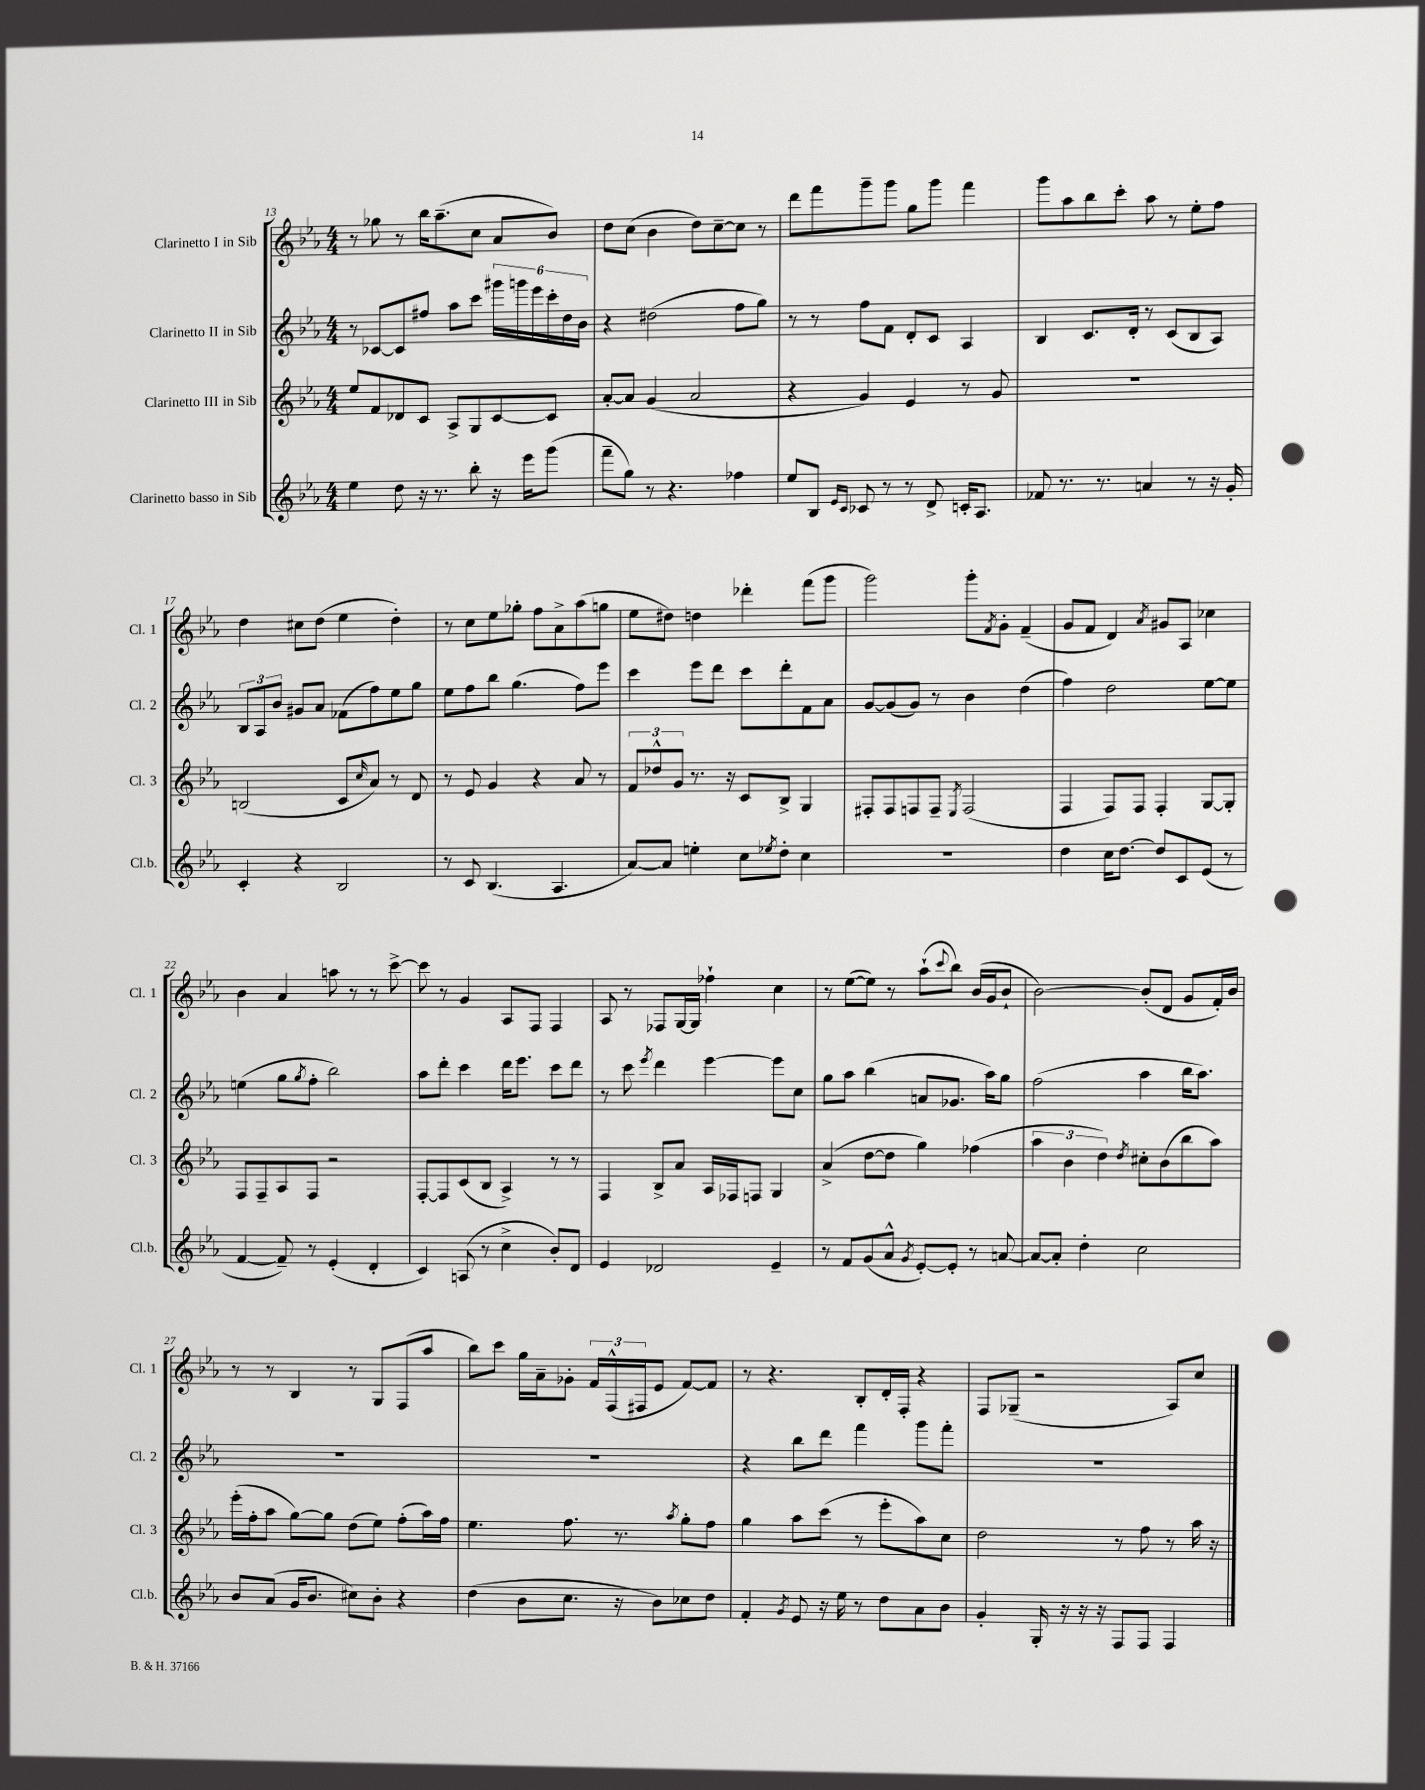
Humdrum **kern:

**kern	**kern	**kern	**kern
*staff4	*staff3	*staff2	*staff1
*clefG2	*clefG2	*clefG2	*clefG2
*k[b-e-a-]	*k[b-e-a-]	*k[b-e-a-]	*k[b-e-a-]
*M4/4	*M4/4	*M4/4	*M4/4
4ee-	8ee-	8r	8r
.	8f	[8c-	8gg-
8dd	8d-	8c-]	8r
16r	8c	8ff#	16bb-
8.r	.	.	(8.aa-~
.	8A-^	8aa-	.
8bb-'	8G	8ccc	8cc
16r	[8c	24ggg#	8a-
.	.	24ggg	.
16eee-	.	.	.
.	.	24eee-	.
(8ggg	8c]	24ccc'	8b-)
.	.	24dd	.
.	.	24b-	.
=	=	=	=
8fff~	[8a-'	4r	8dd
8gg)	8a-]	.	(8cc
8r	(4g	(2dd#	4b-
4.r	.	.	.
.	2a-	.	8dd)
.	.	.	[8cc~
4ff-	.	8ff	8cc]
.	.	8gg)	8r
=	=	=	=
8ee-	4r	8r	8ddd
8B-	.	8r	8fff
16qqe-	.	.	.
16qqc	.	.	.
8c-	4g)	8ff	8ggg~
8r	.	8f	8ggg
8r	4e-	8d'	8gg
8d^	.	8c	8ggg
16c'	8r	4A-	4fff
8.A-	.	.	.
.	8g	.	.
=	=	=	=
8f-	1r	4B-	8ggg
8.r	.	.	8aa-
.	.	8.c	8bb-
8.r	.	.	.
.	.	.	8ccc'
.	.	16d'	.
4a	.	8r	8aa-
.	.	(8c	8r
8r	.	8B-	8ee-'
16r	.	8A-)	8ff
16g'	.	.	.
=	=	=	=
4c'	(2B	12B-	4dd
.	.	12A-	.
.	.	12b-	.
4r	.	8g#	8cc#
.	.	8a-	(8dd
2B-	8c	(8f-	4ee-
.	16qqcc	.	.
.	8a-)	8ff)	.
.	8r	8ee-	4dd')
.	8d	8gg	.
=	=	=	=
8r	8r	8ee-	8r
8c	8e-	8ff	8cc
(4.B-	4g	8bb-	8ee-
.	.	(4.gg	8gg-'
.	4r	.	8ff
4.A-	.	.	8a-^
.	8a-	8ff)	(8aa-
.	8r	8eee-	8gg
=	=	=	=
[8a-)	12f	4ccc	8ee-
.	12dd-^^	.	.
8a-]	.	.	8dd#)
.	12g	.	.
4ee'	8.r	8eee-	4dd
.	.	8ddd	.
.	16r	.	.
8cc	8c	8ccc	4ddd-'
8qee-	.	.	.
8dd'	8B-^	8ddd'	.
4cc	4G	8f	(8fff
.	.	8a-	8ggg
=	=	=	=
1r	8F#'	[8g	2ggg)
.	8F#	(8g]	.
.	8F	8g)	.
.	8F~	8r	.
.	8qE-	.	.
.	(2F	4b-	8ggg'
.	.	.	8qf
.	.	.	8g'
.	.	(4dd	(4f~
=	=	=	=
4dd	4F	4ff)	8g
.	.	.	8f
16cc	8F)	2dd	4d)
[8.dd	.	.	.
.	8F	.	.
.	.	.	8qa-
8dd]	4F'	.	8g#
8c	.	.	8A-
(8e-	[8G	[8ee-	4cc-
8r	8G']	8ee-]	.
=	=	=	=
[4f	8F	(4ee	4b-
.	8F~	.	.
8f~])	8A-	8gg	4a-
.	.	8qgg	.
8r	8F	8ff'	.
(4e-'	2r	2bb-)	8aa
.	.	.	8r
4d'	.	.	8r
.	.	.	[8ccc^
=	=	=	=
4c)	[8F'	8aa-	8ccc]
.	8F]	8ddd'	8r
(8A	(8c	4ccc	4g
8r	8B-	.	.
4cc^	4A-^)	16ddd	8A-
.	.	8.eee-	.
.	.	.	8F
8b-')	8r	8ccc	4F
8d	8r	8ddd	.
=	=	=	=
4e-	4F	8r	8A-
.	.	8ccc	8r
.	.	8qeee-	.
2d-	8B-^	4ddd	8F-
.	8a-	.	[16G
.	.	.	16G]
.	16A-	[4eee-	4ff-`
.	16F-	.	.
.	8F	.	.
4e-~	4G	8eee-]	4cc
.	.	8cc	.
=	=	=	=
8r	(4a-^	8gg	8r
8f	.	8aa-	([8ee-
(8g	[8dd	(4bb-	8ee-])
8a-^^	8dd]	.	8r
8qg	.	.	.
[8e-')	4gg)	8a	(8aa-`
.	.	.	8qqccc
8e-']	.	8.g-	8bb-)
8r	(4ff-	.	(16b-
.	.	16aa-)	16g
[8a	.	8gg	8b-`
=	=	=	=
8a_	6aa-	(2ff	[2b-)
8a']	.	.	.
.	6b-	.	.
4dd'	.	.	.
.	6dd)	.	.
.	8qdd	.	.
2cc	8cc#'	4aa-	(8b-']
.	(8b-	.	8d
.	8bb-	16bb-	8g
.	.	8.aa-)	.
.	8aa-)	.	16f')
.	.	.	16b-
=	=	=	=
8b-	(16eee-'	1r	8r
.	16ff'	.	.
(8a-	8aa-	.	8r
16g	[8gg)	.	4B-
8.b-	.	.	.
.	8gg]	.	.
8cc#)	(8dd	.	8r
8b-'	8ee-)	.	8G
4r	(8ff'	.	(8F
.	16aa-)	.	8aa-
.	16ff	.	.
=	=	=	=
(4dd	4.ee-	1r	8bb-)
.	.	.	8ccc
8b-	.	.	16gg
.	.	.	16a-~
8.cc	8.ff	.	8g-'
.	.	.	24f
.	.	.	(24F^^
16r	8.r	.	.
.	.	.	24F#
8b-)	.	.	8e-
.	8qaa-	.	.
8cc-	8gg'	.	[8f)
8dd	8ff	.	8f]
=	=	=	=
4f'	4gg	4r	8r
.	.	.	4.r
8qg	.	.	.
8e-	8aa-	8bb-	.
16r	(8ccc	8ddd	.
16ee-	.	.	.
8r	8r	4fff	8B-'
8dd	8eee-'	.	16d'
.	.	.	16F'
8a-	8aa-)	8ggg	4r
8b-	8cc	8fff'	.
=	=	=	=
4g'	2dd	1r	8F
.	.	.	(8G-~
16G'	.	.	2r
16r	.	.	.
16r	.	.	.
16r	.	.	.
8F	8r	.	.
8F	8ff	.	.
4F	8r	.	8A-)
.	16aa-	.	8cc
.	16r	.	.
==	==	==	==
*-	*-	*-	*-
